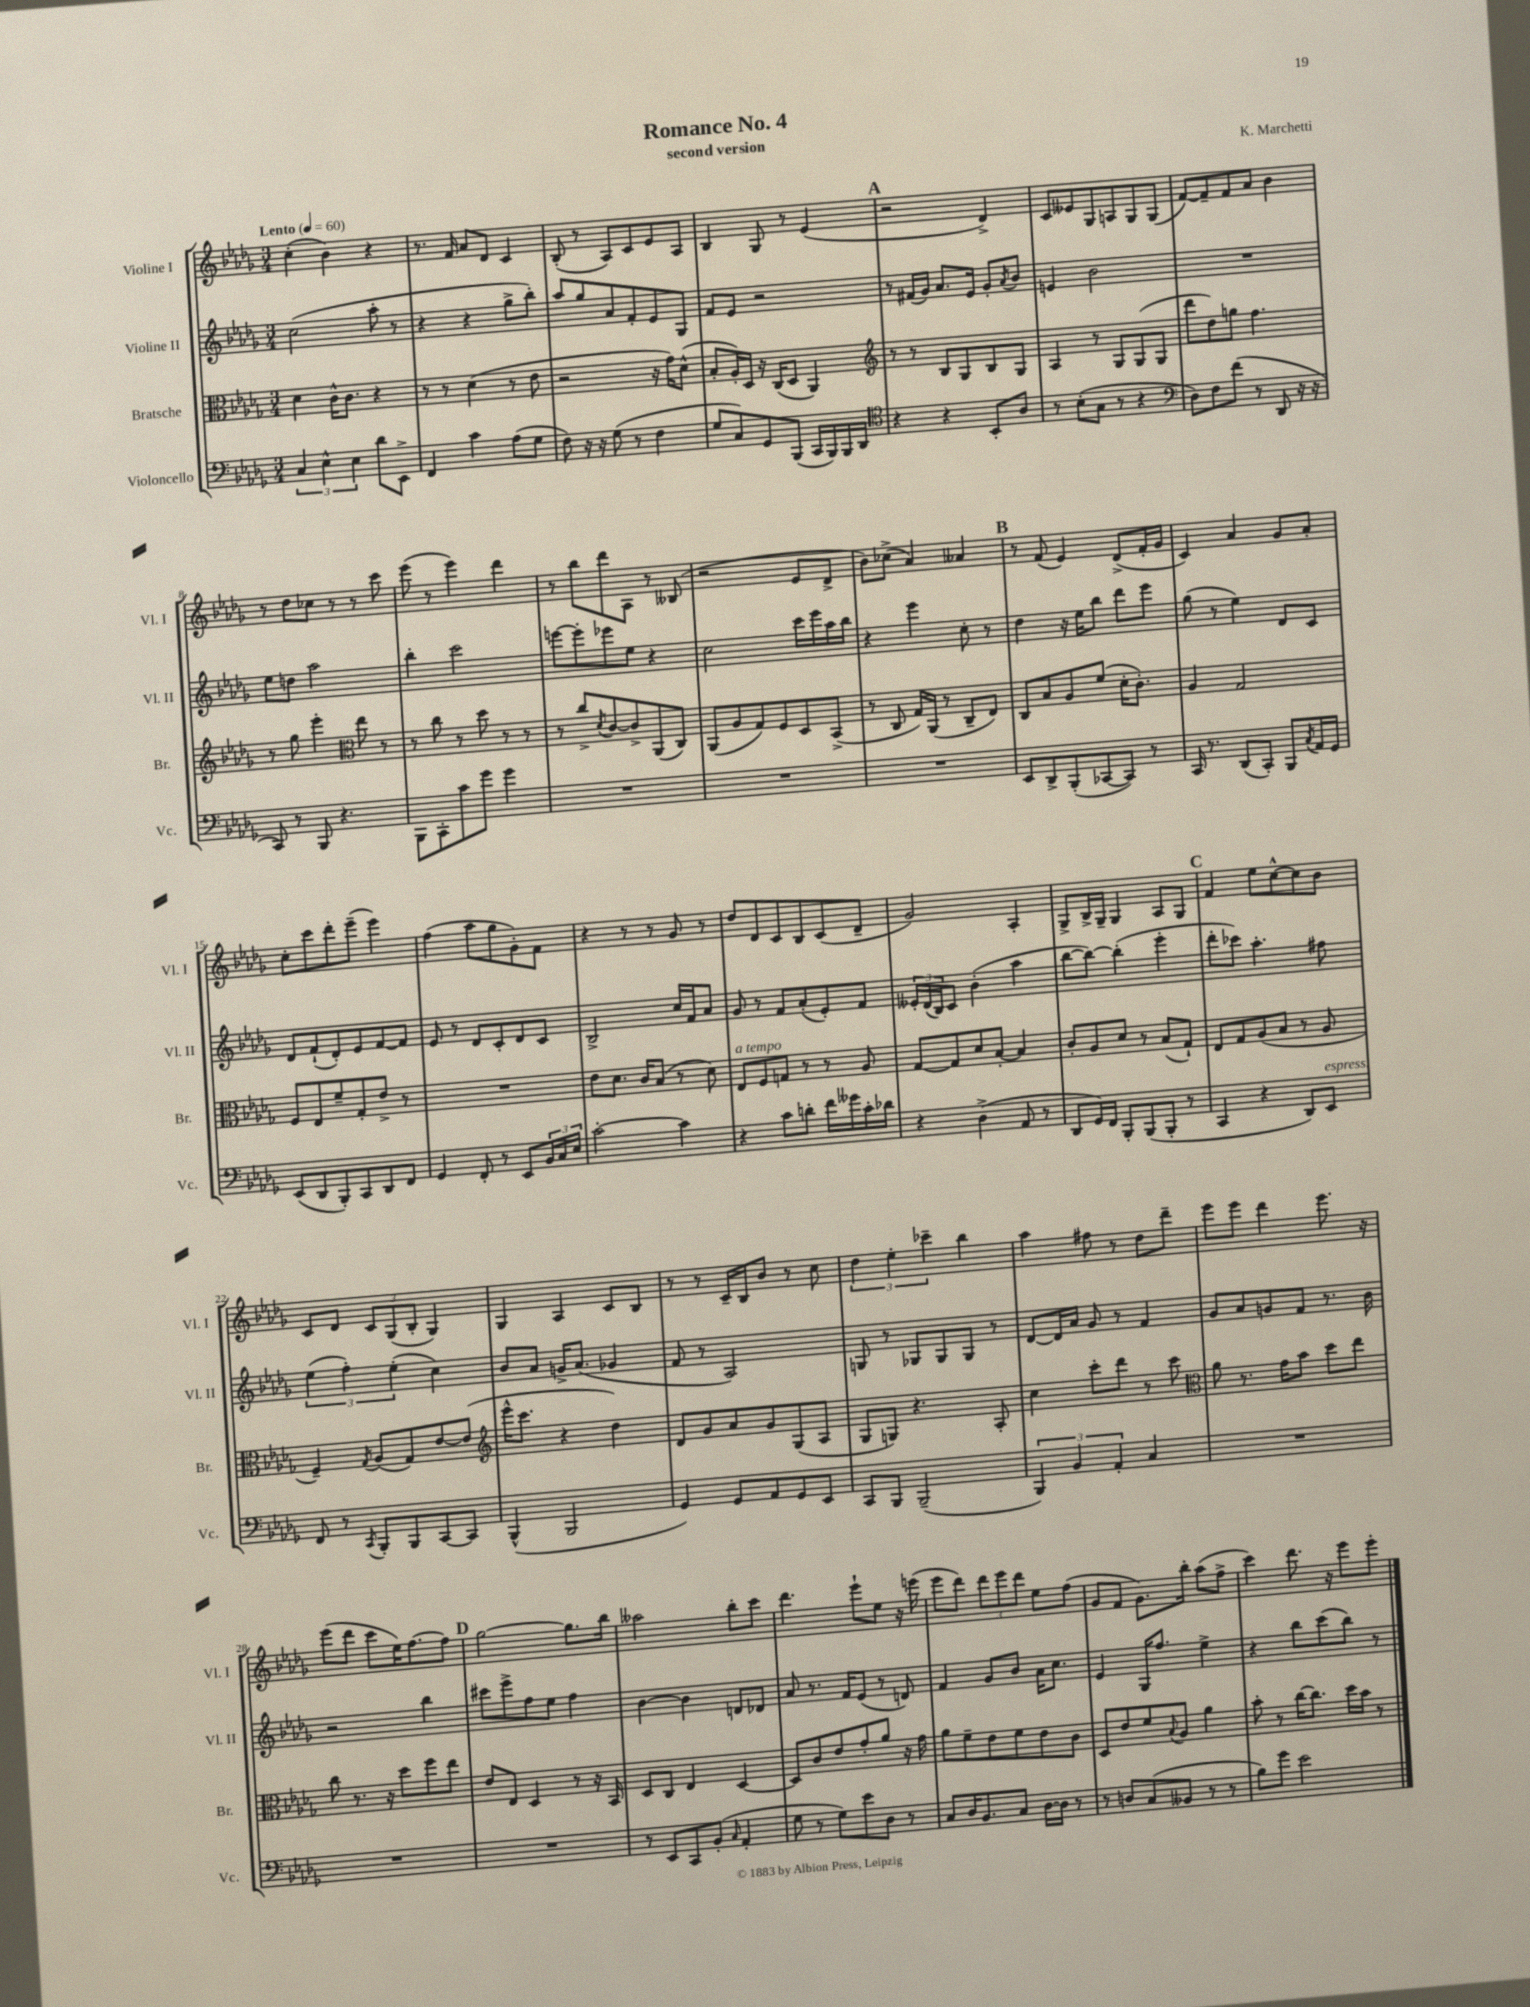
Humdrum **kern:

**kern	**kern	**kern	**kern
*staff4	*staff3	*staff2	*staff1
*clefF4	*clefC3	*clefG2	*clefG2
*k[b-e-a-d-g-]	*k[b-e-a-d-g-]	*k[b-e-a-d-g-]	*k[b-e-a-d-g-]
*M3/4	*M3/4	*M3/4	*M3/4
*MM60	*MM60	*MM60	*MM60
6C/	4d-\	(2cc\	(4cc'\
6E-^^\	.	.	.
.	16c^^\LK	.	4b-\)
.	8.c\J	.	.
6E-\	.	.	.
8d-\L	4r	8aa-'\	4r
8EE-^\J	.	8r	.
=	=	=	=
4FF/	8r	4r	8.r
.	8r	.	.
.	.	.	16f/
4c\	(4d-\	4r	8a-/L
.	.	.	8d-/J
(8A-\L	8r	8gg-^\L	4c/
8G-\J	8e-\	8bb-'\J)	.
=	=	=	=
8F\)	2r	8aa-/L	(8B-'/
16r	.	8gg-/	8r
16r	.	.	.
(8G-\	.	8a-/	8A-/L)
8r	.	8f'/	8c/
4F\	16r	8e-/	8e-/
.	16g-\LK)	.	.
.	(8d-^^\J	8G-/J	8A-/J
=	=	=	=
8G-/L	8B-'/L	8f/L	4B-/
8C/)	16A-'/L)	8e-/J	.
.	16D-/JJ	.	.
8GG-/	16r	2r	8G-/
.	(16C/LK	.	.
(8BBB-/J	8D-/J	.	8r
16CC/LL	4AA-/)	.	(4e-/
16BBB-/)	.	.	.
16BBB-/	.	.	.
16DD-/JJ	.	.	.
=	=	=	=
*clefC4	*clefG2	*	*
4r	8r	8r	2r
.	8r	(16f#/LL	.
.	.	16g-/JJ)	.
4r	8B-/L	8.a-/L	.
.	8G-/	.	.
.	.	16e-/Jk	.
8BB-'/L	8B-/	8g-'/L	4d-^/)
.	.	8qa-/	.
8A-/J	8G-/J	8b-/J	.
=	=	=	=
8r	4A-/	4e/	8c/L
(8B-'\L	.	.	8e--/
8G-\J	8r	2b-\	8G-/
8r	8G-/L	.	8A/
4r	(8G-/	.	8G-/
.	8G-/J	.	(8G-/J
=	=	=	=
*clefF4	*	*	*
8D-\L)	8ddd-\L	2.r	[8f/L)
8F\	8dd-\)	.	8f~/]
(8f\J	8gg\J	.	8f/
8r	4.ff\	.	8a-/J
8DD-/	.	.	4b-\
16r	.	.	.
16r	.	.	.
=	=	=	=
8CC/)	8r	8ee-\L	8r
8r	8gg-\	8dd\J	8dd-\L
8BBB-/	4eee-'\	2aa-\	8cc-\J
4.r	.	.	8r
*	*clefC3	*	*
.	8ee-\	.	8r
.	8r	.	8ccc\
=	=	=	=
8BBB-\L	8r	4bb-'\	(8eee-\
8CC'\	8cc\	.	8r
8c\	8r	2ccc\	4eee-\)
8g-\J	8dd-\	.	.
4g-\	8r	.	4ddd-\
.	8r	.	.
=	=	=	=
2.r	8r	[8eee\L	8r
.	8cc^/L	8eee'\]	8bb-\L
.	8qd-/	.	.
.	[8c/	8eee-\	8ddd-\
.	8c^/]	8ee-\J	8A-\J
.	(8AA-/	4r	8r
.	8C/J)	.	(8B--/
=	=	=	=
2.r	(8AA-/L	2cc\	2r
.	8A-/	.	.
.	8G-/)	.	.
.	8F/	.	.
.	8D-/	16ccc\LL	8e-/L
.	.	16eee-\	.
.	(8BB-^/J	16aa-\	8d-^/J
.	.	16bb-\JJ	.
=	=	=	=
2.r	8r	4r	8b-\L)
.	8C/	.	(8cc-^\J
.	16G-/LL)	4eee-\	4a-/)
.	(16AA-/JJ	.	.
.	8r	.	.
.	8C~/L	8cc'\	4a--/
.	8E-/J)	8r	.
=	=	=	=
8EE-/L	8C/L	4dd-\	8r
8DD-^/	8B-/	.	(8f/
(8BBB-'/	8A-/	16r	4e-/)
.	.	16ee-\LK	.
[8CC-/	(8f/J	8bb-\J	.
8CC-/]J)	16d-'\LK	8ddd-\L	(8d-^/L
.	8.c'\J)	.	.
8r	.	8eee-\J	16f'/L
.	.	.	16g-/JJ
=	=	=	=
16CC/	4A-/	(8gg-\	4c/)
8.r	.	.	.
.	.	8r	.
(8DD-/L	2G-/	4ee-\)	4a-/
8CC'/J)	.	.	.
8BBB-/L	.	8d-/L	8g-/L
8qC/	.	.	.
16AA-/L	.	8c/J	8a-'/J
16GG-/JJ	.	.	.
=	=	=	=
(8EE-/L	8F/L	8d-/L	8cc'\L
8DD-/	8E-/	(8f`/	8ccc\
8BBB-'/)	8f~/	8d-'/)	8ddd-'\
8CC/	8G-'/	8e-/	(8eee-~\J
8DD-/	8e-^/J	[8f/	4eee-\)
8FF/J	8r	8f/]J	.
=	=	=	=
4GG-/	2.r	8e-/	(4ff\
.	.	8r	.
8FF'/	.	8d-/L	8aa-\L
8r	.	8c'/	8gg-\
8EE-/L	.	8d-/	8g-'\)
24BB-/L	.	8c/J	8f\J
24C/	.	.	.
24E-/JJ	.	.	.
=	=	=	=
[2c'\	8e-\L	2B-^/	4r
.	8.d-\J	.	.
.	.	.	8r
.	16c/LK	.	.
.	(8B-/J	.	8r
4c\]	8r	16cc/LL	8g-/
.	.	16f/J	.
.	8d-\)	8a-/J	8r
=	=	=	=
4r	8E-/L	8g-/	8dd-/L
.	8F/	8r	8d-/
8c\L	8G/J	8f/L	8c/
8d'\J	8r	(8a-'/	8B-/
16f\LL	8r	8e-'/)	(8c/
16g--\	.	.	.
16c'\	8A-/	8f/J	8d-~/J
16d-\JJ	.	.	.
=	=	=	=
4r	[8G-/L	24e--'/LL	2g-/)
.	.	(24d-/	.
.	.	24B-/J)	.
.	8G-/]	8c/J	.
(4D-^\	8d-/	(4b-'\	.
.	[8B-'/J	.	.
8AA-/	4B-/]	4aa-\	4A-'/
8r	.	.	.
=	=	=	=
8DD-/L	8c'/L	[8bb-\L	8G-^/L
16GG-/L)	8A-/	8bb-\_J)	16B-^/L
16FF/JJ	.	.	16G-~/JJ
8BBB-'/L	8d-/J	(4bb-'\]	4G-/
(8BBB-/	8r	.	.
8BBB-'/J	(8B-/L	4eee-'\	8A-/L
8r	8G-`/J)	.	8G-/J
=	=	=	=
4CC/	8E-/L	8ddd-'\L	4f/
.	8G-/	8ccc-\J)	.
4r	(8A-/	4.aa-'\	8ee-\L
.	8B-/J	.	[8cc^^\
8DD-/L)	8r	.	8cc\]
8EE-/J	8A-/	8ff#\	8b-\J
=	=	=	=
8FF/	4F~/)	(6ee-\	8c/L
8r	.	.	8d-/J
.	.	6ff'\)	.
8qCC/	8qG-/	.	.
8BBB-'/L	(8A-/L	.	12c/L
.	.	(6ee-'\	(12G-/
8BBB-/	8G-/)	.	.
.	.	.	12B-'/J
[8CC/	[8e-/	4cc\)	4G-/)
8CC/]J	(8e-/]J	.	.
=	=	=	=
*	*clefG2	*	*
(4BBB-^^/	16eee-^^\LK	8b-/L	4G-/
.	8.ccc\J	.	.
.	.	8a-/J	.
2BBB-/	4r	16g^/LK	4A-/
.	.	(8.a-/J	.
.	4dd-\)	4g-/	8c/L
.	.	.	8B-/J
=	=	=	=
4GG-/)	8d-/L	8f/	8r
.	8g-/	8r	8r
8GG-/L	8a-/	2A-/)	16c~/LL
.	.	.	16B-/J
8AA-/	8g-/	.	8b-/J
8GG-/	(8G-/	.	8r
8EE-/J	8A-/J	.	8cc\
=	=	=	=
8CC/L	8G-/L	8G/	6dd-\
8BBB-/J	8G/J)	8r	.
.	.	.	6ee-'\
(2BBB-~/	4.r	8G-/L	.
.	.	.	6ccc-~\
.	.	8G-/	.
.	.	8G-/J	4bb-\
.	8A-'/	8r	.
=	=	=	=
6BBB-/)	4cc\	[8d-/L	4aa-\
.	.	16d-/]L	.
6BB-/	.	.	.
.	.	16a-/JJ	.
.	8ccc'\L	8g-/	8ff#\
6AA-'/	.	.	.
.	8ddd-\J	8r	8r
4C/	8r	4f/	8dd-\L
.	8ccc\	.	8ddd-~\J
=	=	=	=
*	*clefC3	*	*
2.r	8a-\	8g-/L	8eee-\L
.	8.r	8a-/	8eee-\J
.	.	8g/	4ddd-\
.	16g-\LK	.	.
.	8b-\J	8f/J	.
.	8dd-\L	8.r	8.eee-\
.	8ee-\J	.	.
.	.	16b-\	16r
=	=	=	=
2.r	8cc\	2r	(8eee-\L
.	8.r	.	8ddd-\J
.	.	.	8ccc\L
.	16r	.	.
.	8dd-\L	.	16ee-\K)
.	.	.	[8.ff\
.	8ff\	4bb-\	.
.	8ee-\J	.	8ff\]J
=	=	=	=
2.r	8e-/L	8ccc#\L	[2gg-\
.	8E-/J	8eee-^\	.
.	4D-/	8ff\	.
.	.	8ee-\J	.
.	8r	4ff\	8.gg-\]L
.	16r	.	.
.	16BB-/	.	16bb-\Jk
=	=	=	=
8r	8D-/L	[4b-\	2aa--\
8EE-/L	8C/J	.	.
8CC/	4E-/	4b-\]	.
(8BB-'/J	.	.	.
16qqC/	.	.	.
4AA-'/	[4D-/	8d/L	8bb-'\L
.	.	8d-/J	8ccc\J
=	=	=	=
8G-\	8D-/]L	8a-/	4.ddd-\
8r	8c/	8.r	.
8G-\L)	8e-/	.	.
.	.	16f/LK	.
8e-\	8g-'/	(8e-/J	8eee-`\L
8D-\J	8a-/J	8r	8ee-\J
8r	16r	8d/)	16r
.	16g-\	.	(16eee\
=	=	=	=
8C/L	8a-\L	4f/	8eee-\L
16D-/K	8f~\	.	8ddd-\J)
8.BB-/	.	.	.
.	8e-\	8g-/L	12ddd-\L
.	.	.	12eee-\
8C/J	8f\	8b-/J	.
.	.	.	12ddd-\J
[16D-\LL	8e-\	16a-\LK	8ee-\L
16D-\]JJ	.	8.cc\J	.
8r	8c\J	.	(8ff\J
=	=	=	=
8r	8D-/L	4e-/	8g-/L
8D/L	8e-/	.	8f/J
(8C/	8f/	16G-/LK	8.g-\L)
.	.	8.ff/J	.
.	8qqB-/	.	.
8BB--/J	8A-/J	.	.
.	.	.	16bb-'\Jk
8r	4a-\	4ee-^\	(8aa-\L
8r	.	.	8ff^\J
=	=	=	=
8B-\L)	8b-'\	4r	4ccc\)
8g-\J	8r	.	.
2e-\	[16cc\LK	8bb-\L	8.ddd-\
.	8.cc\]J	.	.
.	.	(8ccc\	.
.	.	.	16r
.	16dd-\LL	8bb-\J)	8eee-\L
.	16b-\JJ	.	.
.	8r	8r	8eee-'\J
==	==	==	==
*-	*-	*-	*-
